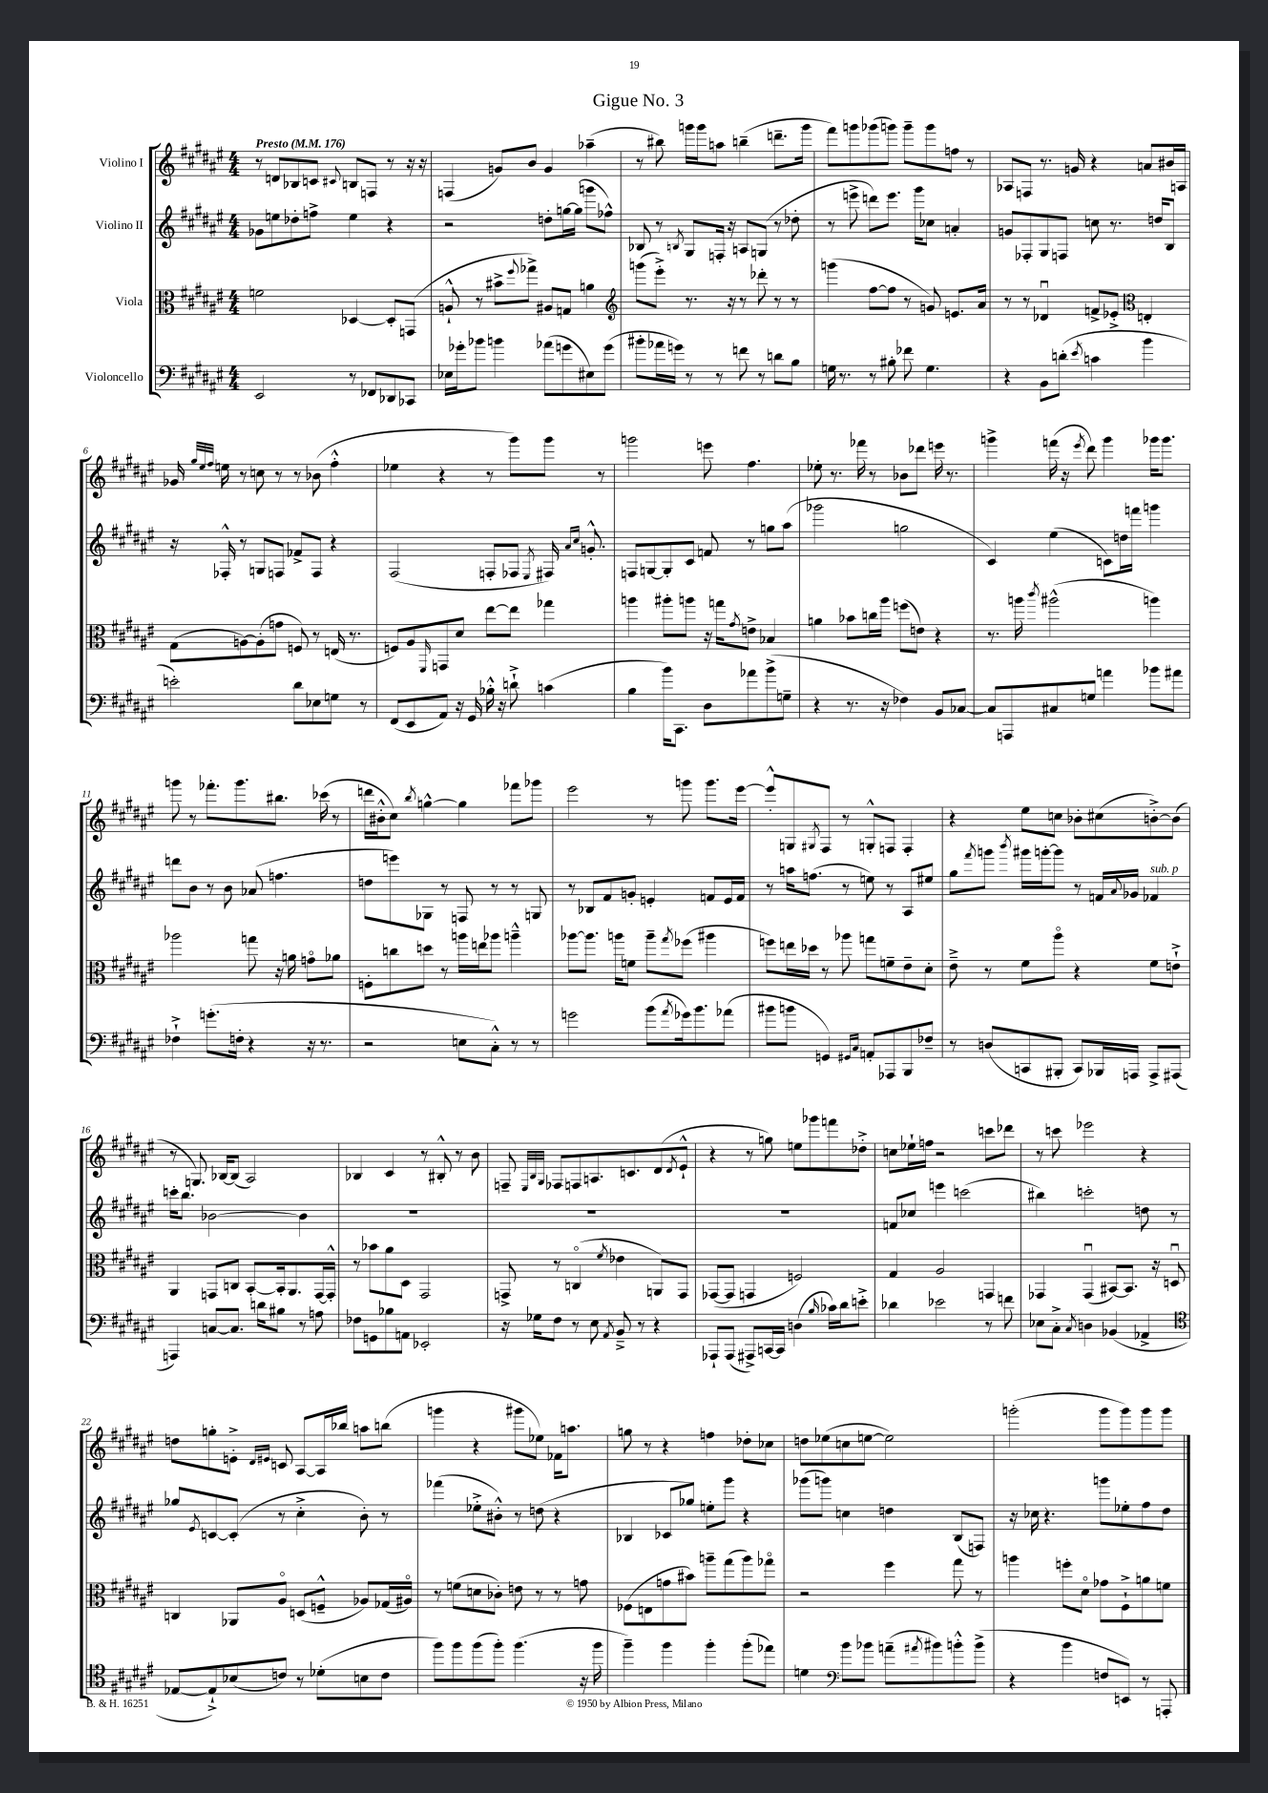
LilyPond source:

\header { title = "Gigue No. 3" }
<<
\new StaffGroup <<
\new Staff = "s0" \with { instrumentName = "Violino I" } {
    \clef treble \key fis \major \numericTimeSignature \time 4/4 \tempo "Presto" 4 = 176
    r8 d'8 bes8 c'8 \appoggiatura { cis'8 } b8 f8 r8 r16 r16 |
    f4( g'8) b'8 g'4 aes''4--( |
    r8 bis''8) g'''16 g'''16 a''8 b''4--( d'''8.-- g'''16 |
    fis'''8) g'''8 ges'''8( g'''8) g'''8-- g'''8 f''8 r8 |
    aes8 f8 r8. g'16 r4 a'8 bis'16 a16 |
    ges'16 \grace { gis''32 eis''32 fis''32 } e''16 r8 c''8 r8 r8 bes'8( fis''4-.-^ |
    ees''4 r4 r8 gis'''8) gis'''8 r8 |
    g'''2 e'''8 fis''4. |
    ees''8-. r8. fes'''16 r8 bes'8 des'''8 e'''16 r8. |
    g'''4-> f'''16( r16 \acciaccatura { eis'''8 } dis'''8) g'''4 ges'''16 ges'''8. |
    g'''8 r8 fes'''8.-. g'''8. bis''8. ces'''16( r8 |
    d'''16 bis'16-.-^ cis''8) \acciaccatura { b''8 } g''4~-^ g''4 fes'''8 ges'''8 |
    eis'''2 r8 g'''8 g'''8. eis'''16~ |
    eis'''8-.-^ g8 \acciaccatura { gis8 } fis8 r8 g8-.-^ f8 f4-. |
    r4 eis''8 c''8 bes'8-. cis''8( b'8~-.->) b'8( |
    r8 g8.) bes16~ bes8( ais2) |
    bes4 cis'4 r8 bis8-.-^ r8 b'8 |
    f8-- \grace { eis32 b32 gis32 } fes8 f8 a8. c'8. dis'8( \acciaccatura { dis'8 } eis'8-!-^ |
    r4 r8 g''8) e''8 ges'''8 f'''8 des''8-.-> |
    c''8 ees''16-! f''16 r2 c'''8 des'''8 |
    r8 c'''8 ees'''2 r4 |
    d''8 g''8-. e'8-.-> \grace { dis'16 eis'16 } c'8 ais8~ ais16 bes''16 a''8 b''8( |
    g'''4 r4 gis'''8 ees''8) fes'16 a''8. |
    g''8 r8 r4 f''4 des''8-. ces''8 |
    d''8 ees''8( c''8 e''8~ e''2) |
    g'''2-.( g'''8 g'''8) g'''8 g'''8 \bar "|." |
}
\new Staff = "s1" \with { instrumentName = "Violino II" } {
    \clef treble \key fis \major \numericTimeSignature \time 4/4
    ges'8 e''8 des''8-. f''8-> e''4 r4 |
    r2 d''8-. g''16~ g''16( g'''8 fes''8-^) |
    bes8 r8 \acciaccatura { b8 } gis8 f16-. r16 a8 g8( r8 des''8-. |
    r8 e'''8-> d'''8) e'''8. gis'''16 ces''8 a'4-. |
    g'8 fes8-. gis8 f8 c''8 r8. d''16 b8 |
    r16 fes16-.-^ r8 g8 f8 fes'8-> f8 r4 |
    fis2( f8-. fes8 \acciaccatura { eis8 } fis16) \grace { ais'16 cis''16 } g'8.-.-^ |
    f8 g8~ g8-. cis'8 f'8 r8 g''8 ais''8( |
    ges'''2 g''2 |
    cis'4) eis''4( c'8) d''16 f'''16 g'''4 |
    d'''8 b'8 r8 b'8 aes'8( f''4. |
    d''8 e'''8) ges8 r8 f8 r8 r8 g8 |
    r8 bes8 fis'8 g'8-. e'4-. f'8 e'16 f'16 |
    r8 a''16 f''8.( r8 e''8) r8 ais8 eis''8 |
    gis''8 \acciaccatura { fis'''8 } g'''8 \acciaccatura { b'''8 } gis'''16 g'''16~-. g'''8 r8 f'16 \appoggiatura { ais'8 } ges'16 fes'4^\markup { \italic "sub. p" } |
    c'''16-. b''8. bes'2~ bes'4 |
    R1 |
    R1 |
    R1 |
    f'8 ces''8 e'''4 c'''2( |
    bis''4) c'''2-. d''8 r8 |
    ges''8 \acciaccatura { eis'8 } c'8~ c'8-.( r8 cis''4-.-> b'8-.) r8 |
    fes'''4( ees''8-.-> bis'8-.-^) r8 d''8( r4 |
    bes4 ces'8 ges''8) e''8-. gis'''8 r4 |
    ges'''8( g'''8) c''4 d''4 b8( f8) |
    r16 ces''16 r4. g'''8 ees''8-. fis''8 dis''8 \bar "|." |
}
\new Staff = "s2" \with { instrumentName = "Viola" } {
    \clef alto \key fis \major \numericTimeSignature \time 4/4
    f'2 des4~ des8-. g,8( |
    a8-!-^ r8 bis'8-> \appoggiatura { fis''8 } ges''8->) ais8 g8 a'4 |
    \clef treble g'''8( eis'''8-.->) r8. r16 r8 des'''8-. r8 r8 |
    g'''4( fis''8~ fis''8 r8 g'8) e'8. ais'16 |
    r8 r8 des'4\downbow f'8-> ees'8-.-> \clef alto e4-. |
    gis8( a8~) a8-.( g'8 f8) r8 e16( r8. |
    f8) ais8 \grace { fis,16 } g,8 dis'8 eis''8~ eis''8 ges''4 |
    a''4 ais''8-. a''8 r16 g''16 \acciaccatura { gis'8 } e'8-> bes4 |
    a'4 bes'8 c''16 ais''16 f''8( e'8) r4 |
    r8. a''16 \acciaccatura { cis'''8 } ais''2-^( a''4) |
    aes''2 g''8 r16 a'16 g'8\flageolet aes'8 |
    f8-. c''8 d''8 r8 a''16 e''16 aes''8 a''4---^ |
    aes''8~ aes''8. a''16 f'8 a''8-- \acciaccatura { gis''8 } fes''8( ais''4 |
    f''8) e''16 des''16 r8 aes''8 g''8 f'8-- eis'8-- dis'8-. |
    eis'8---> r8 fis'8 ais''8\flageolet r4 fis'8 e'8-!-> |
    ais,4 g,8 c8 b,8~-. b,16-. ais,8. g,16~ g,16-.-^ |
    r8 bes'8 ais'8 dis8 gis,2 |
    g,8-> r8 c4\flageolet( \acciaccatura { fis'8 } ees'4 a,8) g,8 |
    ges,8~( ges,8 g,4 f2) |
    gis4 ais2 g,4 |
    ges,4 ges,4\downbow( bis,8~) bis,8. r16 d8\downbow |
    c4 aes,8 ais8\flageolet d8( f8---^ aes8) ges16( ais16\flageolet) |
    r8 f'8( d'8 ces'8-.) e'8 r8 r8 g'8 |
    fes8( e8 g'8 bis'8) a''8-- gis''8( a''8) ges''8\flageolet |
    r2 fis''4 gis''8 r8 |
    a''4 f''8-. dis'8\flageolet ges'8 fis8-!-> a'8 f'8 \bar "|." |
}
\new Staff = "s3" \with { instrumentName = "Violoncello" } {
    \clef bass \key fis \major \numericTimeSignature \time 4/4
    eis,2 r8 fes,8 des,8 ces,8 |
    ees16 ges'16-. bes'8 b'4 aes'8( g'8 eis8) g'8( |
    bis'8-. aes'16 g'16) r8 r8 f'8 r8 d'8 b8 |
    g16 r8. r8 bis8-. fes'8 g4. |
    r4 b,8 d'8-.( \acciaccatura { eis'8 } c'4 b'4 |
    e'2-.) dis'8 ees8 g8 r8 |
    fis,8( eis,8 ais,8) r16 gis,16 bes16-.-^ r16 d'8-!-> c'4( |
    b4 b'16) cis,8. dis8 aes'8 b'8->( g8-- |
    r4 r8. r16 fes4) b,8 ces8~ |
    ces8 a,,8 cis8 g8 a'4 bes'8 ais'8 |
    fes4-!-> g'8.-.( f16-. r4 r16 r8. |
    r2 e8 cis8-.-^) r8 r8 |
    g'2 b'8( \acciaccatura { ais'8 } ges'16) b'8. aes'8( |
    bis'8 b'8 g,4) \grace { gis,16 cis16 } a,8-. aes,,8 b,,8 fes8-- |
    r8 d8( c,8 bis,,8-. c,8) bes,,16 a,,16 a,,8-> ais,,8( |
    a,,4) c8~ c8. d'16 bis8 r8 a8 |
    fes8 g,8 bes8 a,8 ees,2-. |
    r16 ges16 fis8 r8 eis8 \acciaccatura { ais,8 } b,8---> r8 r4 |
    aes,,8-! aes,,8( ais,,8->) c,16~ c,16 d4( \grace { b16 } ces'16) dis'16 e'8-.-> |
    des'4 ees'2 r8 f'8 |
    ees8 cis8-.-> \acciaccatura { cis8 } d4 bes,4( aes,4-> |
    \clef tenor ees8~ ees8-!->) bes8( c'8) r8 des'8-.( b8 c'8 |
    fis''8) fis''8 fis''8( fis''8-.) fis''4.( r16 fis''16 |
    fis''4--) fis''4 fis''4-. fis''8-.( ees''8) |
    d'4 \clef bass b'8 bes'8 a'8--( \acciaccatura { ais'8 } bis'8) b'8-.-^ b'8->( |
    r4 b'4 f8 e,8) r8 a,,8-. \bar "|." |
}
>>
>>
